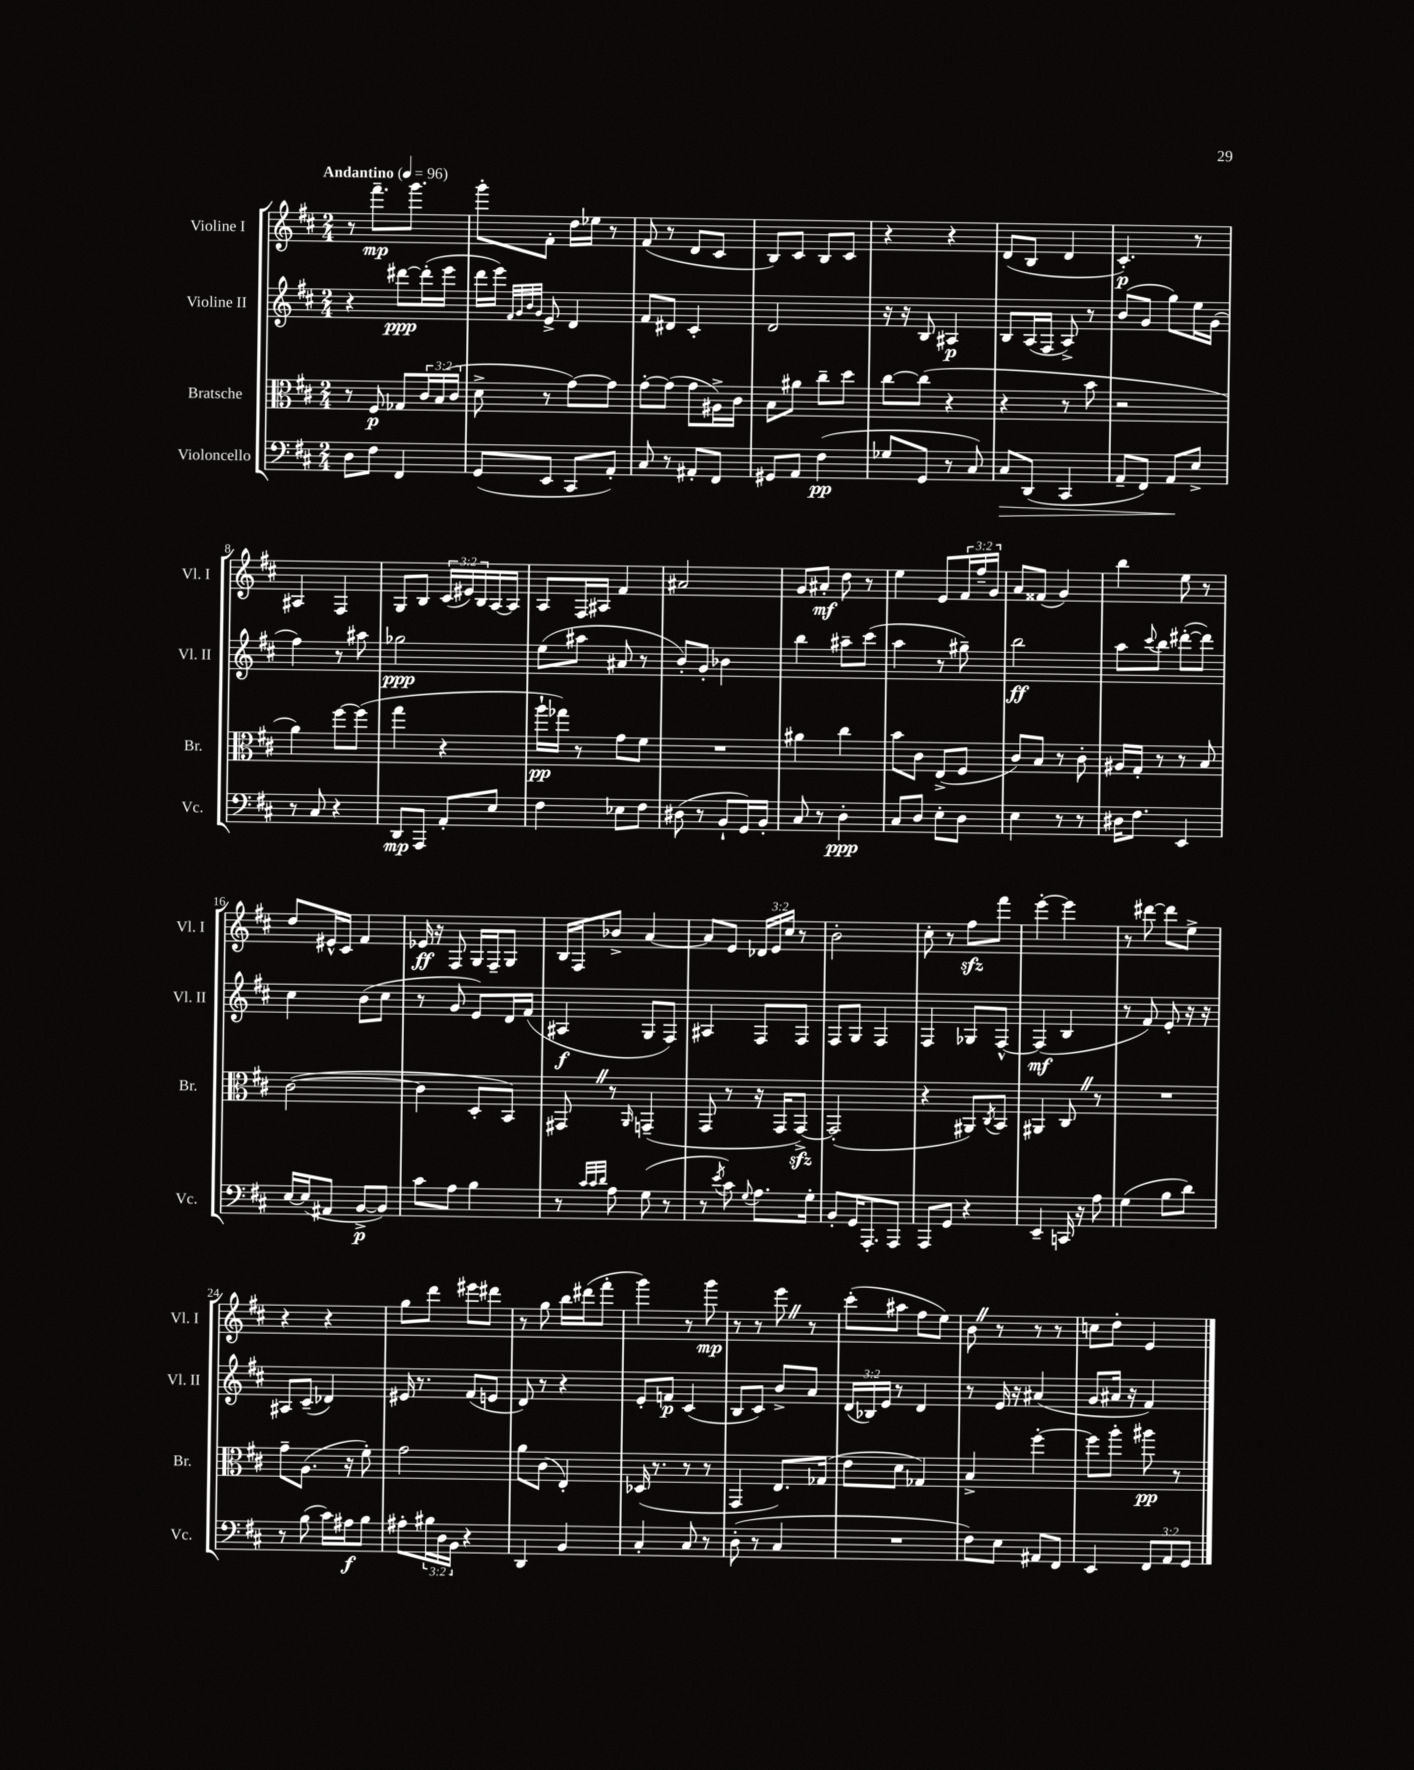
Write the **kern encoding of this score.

**kern	**kern	**kern	**kern
*staff4	*staff3	*staff2	*staff1
*clefF4	*clefC3	*clefG2	*clefG2
*k[f#c#]	*k[f#c#]	*k[f#c#]	*k[f#c#]
*M2/4	*M2/4	*M2/4	*M2/4
*MM96	*MM96	*MM96	*MM96
8D	8r	4r	8r
8F#	8F#	.	8.fff#~
4FF#	8G-	[8ddd#	.
.	.	.	8.ggg
.	24c#	(16ddd#']	.
.	(24B	.	.
.	.	16eee	.
.	24c#	.	.
=	=	=	=
(8GG	8d^	16ddd	8ggg'
.	.	16eee)	.
.	.	32qqf#	.
.	.	32qqg	.
.	.	32qqb	.
.	.	32qqg	.
8EE	8r	8e^	8f#'
8CC#	[8g)	4d	16dd
.	.	.	16ee-
8AA')	8g]	.	8r
=	=	=	=
8C#	[8g'	8f#	(8f#
8r	(8g]	8d#	8r
8AA#'	8g	4c#'	8d
8FF#	16A#^)	.	8c#
.	16c#	.	.
=	=	=	=
8GG#	8B	2d	8B)
8AA	8a#	.	8c#
(4F#	8cc#~	.	8B
.	8dd	.	8c#
=	=	=	=
8G-	[8cc#	16r	4r
.	.	16r	.
8GG	(8cc#]	8B	.
8r	4r	4A#	4r
8C#)	.	.	.
=	=	=	=
8C#	4r	8B	(8d
(8DD	.	(16A	8B
.	.	16F#	.
4CC#	8r	8A^)	4d
.	8b	8r	.
=	=	=	=
8AA~	2r	(8b	4.c#')
8FF#)	.	8g	.
8AA	.	8gg)	.
8E^	.	16ee	8r
.	.	(16g	.
=	=	=	=
8r	4a)	4ff#)	4A#
8C#	.	.	.
4r	[8ff#	8r	4F#
.	(8ff#]	8aa#	.
=	=	=	=
8DD	4gg	2gg-	8G
8AAA	.	.	8B
8AA'	4r	.	(24c#
.	.	.	24e#)
.	.	.	24B
8E	.	.	[16A
.	.	.	16A]
=	=	=	=
4F#	16aa`	(8ee	8A
.	16gg-)	.	.
.	8r	8aa#	16F#
.	.	.	16A#
8E-	8g	8a#	4f#
8F#	8f#	8r	.
=	=	=	=
(8D#	2r	8b')	2a#
8r	.	8g'	.
8BB`	.	4b-	.
16GG)	.	.	.
16BB'	.	.	.
=	=	=	=
8C#	4a#	4bb	8g
8r	.	.	8a#'
4D'	4cc#	8aa#~	8dd
.	.	(8ccc#	8r
=	=	=	=
8C#	8b	4aa	4ee
8D	8c#	.	.
8E'	(8E^	8r	8e
8D	8F#	8gg#~)	24f#
.	.	.	24ff#~
.	.	.	24g
=	=	=	=
4E	8c#)	2bb	8a
.	8B	.	(8f##
8r	8r	.	4g)
8r	8c#'	.	.
=	=	=	=
16D#	16A#	8aa	4bb
8.F#	16G'	.	.
.	.	8qqccc#	.
.	8r	8bb	.
4EE	8r	([8ddd#'	8ee
.	8B	8ddd#])	8r
=	=	=	=
[16E	([2c#	4cc#	8dd
(16E]	.	.	.
8AA#	.	.	16e#^^
.	.	.	16c#
[8BB^	.	(8b	4f#
8BB])	.	8cc#	.
=	=	=	=
8c#	4c#]	8r	16e-
.	.	.	16r
8A	.	8g	8F#
4B	8D'	8e)	16G
.	.	.	16F#~
.	8BB)	16d	8G
.	.	(16f#	.
=	=	=	=
8r	8GG#	4A#	16B
.	.	.	16F#
32qqc#	.	.	.
32qqc#	.	.	.
32qqd	.	.	.
8A	8r	.	8b-^
.	16qqAA	.	.
(8G	(4GG~	8G	[4a
8r	.	8F#)	.
=	=	=	=
8r	8GG	4A#	8a]
8qe	.	.	.
8c#)	8r	.	8e
8qqG	.	.	.
8.A	16r	8F#	24d-
.	.	.	24e
.	16GG	.	.
.	.	.	24cc#
.	[8GG^)	8F#	8r
16G'	.	.	.
=	=	=	=
8BB'	(2GG']	8F#	2b'
16GG	.	8G	.
8.AAA'	.	.	.
.	.	4F#	.
8AAA	.	.	.
=	=	=	=
8AAA	4r	4F#	8cc#'
8GG	.	.	8r
4r	8AA#)	8G-	8ff#
.	8qC#	.	.
.	8BB	[8F#^^	8fff#
=	=	=	=
4EE~	4AA#	(4F#]	[4eee'
16CC	8C#	4B	4eee]
16r	.	.	.
8A	8r	.	.
=	=	=	=
(4G	2r	8r	8r
.	.	8f#)	[8ddd#
8B	.	8e'	8ddd#]
8d)	.	16r	8ee^
.	.	16r	.
=	=	=	=
8r	8g~	8A#	4r
(8B	(8.A	(8c#~	.
16c#)	.	4d-)	4r
16A#	16r	.	.
8B	8f#')	.	.
=	=	=	=
8A#'	2g	16e#	8gg
.	.	8.r	.
24B#	.	.	8ddd
24D	.	.	.
24BB	.	.	.
4r	.	(8f#	8eee#
.	.	8e	8ddd#
=	=	=	=
4DD	8a	8d)	8r
.	(8c#	8r	8gg
4BB	4E')	4r	16bb
.	.	.	(16ddd#
.	.	.	8fff#'
=	=	=	=
4C#'	(16D-	8e'	4ggg)
.	8.r	.	.
.	.	8f	.
8C#	8r	(4c#	8r
8r	8r	.	8ggg
=	=	=	=
(8D'	4GG	8B	8r
8r	.	8c#)	8r
4C#	8.E)	8b^	8eee
.	.	8a	8r
.	(16G-	.	.
=	=	=	=
2r	8e	(24d	(8ccc#'
.	.	24B-)	.
.	.	24e	.
.	8d	8r	8aa#
.	4G-)	4d	8ff#
.	.	.	8ee)
=	=	=	=
8F#)	4B^	8r	8b
8E	.	16e	8r
.	.	16r	.
8AA#	[4ff#'	(4a#	8r
8FF#	.	.	8r
=	=	=	=
4EE	8ff#]	8g	8cc
.	8aa'	16a#	8dd'
.	.	16r	.
12FF#	8aa#	4f#)	4e
12AA	.	.	.
.	8r	.	.
12GG	.	.	.
==	==	==	==
*-	*-	*-	*-
